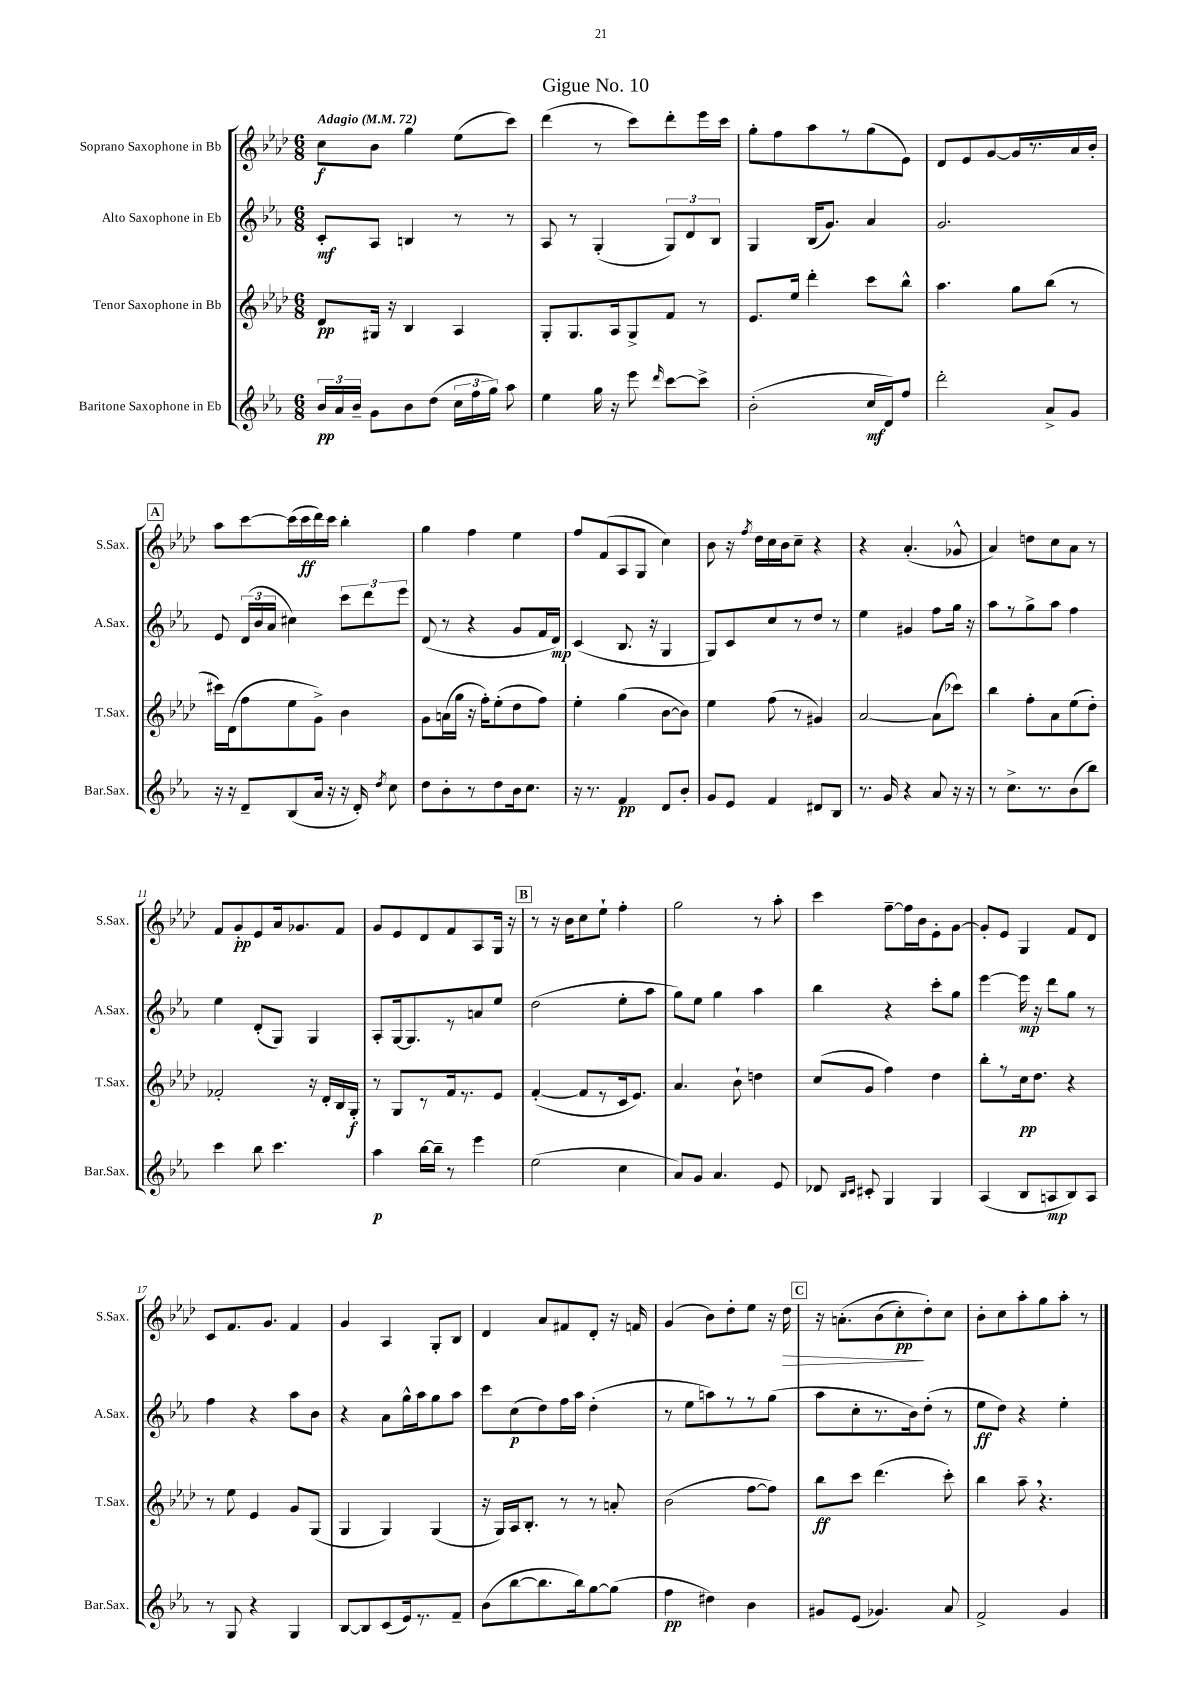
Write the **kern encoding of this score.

**kern	**kern	**kern	**kern
*staff4	*staff3	*staff2	*staff1
*clefG2	*clefG2	*clefG2	*clefG2
*k[b-e-a-]	*k[b-e-a-d-]	*k[b-e-a-]	*k[b-e-a-d-]
*M6/8	*M6/8	*M6/8	*M6/8
*MM72	*MM72	*MM72	*MM72
24b-/LL	8d-/L	8c'/L	8cc\L
24a-/	.	.	.
24b-~/JJ	.	.	.
8g\L	16G#/Jk	8A-/J	8b-\J
.	16r	.	.
8b-\	4B-/	4B/	4gg\
(8dd\J	.	.	.
24cc\LL	4A-/	8r	(8ee-\L
24ff\	.	.	.
24gg\JJ)	.	.	.
8aa-\	.	8r	8ccc\J)
=	=	=	=
4ee-\	8G'/L	8A-/	(4ddd-\
.	8.G/	8r	.
16gg\	.	(4G'/	8r
16r	16A-/k	.	.
8eee-\	8G^/	.	8ccc\L)
16qqddd/	.	.	.
[8ccc\L	8f/J	12G/L)	8ddd-'\
.	.	12d/	.
8ccc^\]J	8r	.	16eee-\L
.	.	12B-/J	.
.	.	.	16ccc\JJ
=	=	=	=
(2b-'\	8.e-/L	4G/	8gg'\L
.	.	.	8ff\
.	16ee-/Jk	.	.
.	4ddd-'\	(16B-/LK	8aa-\
.	.	8.g/J)	.
.	.	.	8r
16cc/LL	8ccc\L	4a-/	(8gg\
16d/J)	.	.	.
8ff/J	8bb-^^\J	.	8e-\J)
=	=	=	=
2ddd'\	4.aa-\	2.g/	8d-/L
.	.	.	8e-/
.	.	.	[8g/
.	8gg\L	.	16g/]L
.	.	.	8.r
8a-^/L	(8bb-\J	.	.
8g/J	8r	.	16a-/
.	.	.	16b-'/JJ
=	=	=	=
16r	16ccc#\LL)	8e-/	8aa-\L
16r	(16d-\J	.	.
8d~/L	8ff\	(24d/LL	[8ccc\
.	.	24b-/	.
.	.	24a-/JJ	.
(8B-/	8ee-\	4cc#\)	(16ccc\]L
.	.	.	16ccc\
16a-/Jk	8g^\J)	.	16ddd-\)
16r	.	.	16ccc\JJ
16r	4b-\	12ccc\L	4bb-'\
16d'/)	.	.	.
.	.	12ddd\	.
8qdd/	.	.	.
8cc\	.	.	.
.	.	12eee-\J	.
=	=	=	=
8dd\L	8g\L	(8d/	4gg\
8b-'\	(16a\L	8r	.
.	16gg\JJ	.	.
8r	16r	4r	4ff\
.	16ff'\LK)	.	.
8dd\	(8ee-'\	.	.
16b-\k	8dd-\	8g/L	4ee-\
8.cc\J	.	.	.
.	8ff\J)	16f/L	.
.	.	16d/JJ)	.
=	=	=	=
16r	4ee-'\	(4c/	8ff/L
8.r	.	.	.
.	.	.	(8f/
4f/	(4gg\	8.B-/	8A-/
.	.	.	8G/J
.	.	16r	.
8d/L	[8b-\L	4G/	4cc\)
8b-'/J	8b-\]J)	.	.
=	=	=	=
8g/L	4ee-\	8G/L)	8b-\
8e-/J	.	8c/	16r
.	.	.	8qff/
.	.	.	16dd-\LL
4f/	(8ff\	8cc/	16cc\
.	.	.	16b-\J
.	8r	8r	8cc~\J
8d#/L	4g#/)	8dd/J	4r
8B-/J	.	8r	.
=	=	=	=
8.r	[2a-/	4ee-\	4r
16g/	.	.	.
4r	.	4g#/	(4.a-'/
8a-/	(8a-\]L	8ff\L	.
16r	8ccc-\J)	16gg\Jk	8g-^^/
16r	.	16r	.
=	=	=	=
8r	4bb-\	8aa-\L	4a-/)
8.cc^\L	.	8r	.
.	8ff'\L	8gg^\	8dd\L
8.r	.	.	.
.	8a-\	8aa-\J	8cc\
(8b-\	(8ee-\	4ff\	8a-\J
8bb-\J)	8dd-'\J)	.	8r
=	=	=	=
4ccc\	2f-'/	4ee-\	8f/L
.	.	.	8g'/
8bb-\	.	(8d'/L	8e-/
4.ccc\	.	8G/J)	16a-/k
.	.	.	8.g-/
.	16r	4G/	.
.	16d-'/LL	.	.
.	16B-/	.	8f/J
.	16G'/JJ	.	.
=	=	=	=
4aa-\	8r	8A-'/L	8g/L
.	8G/L	[16G/k	8e-/
.	.	8.G/]	.
[16bb-\LL	8r	.	8d-/
16bb-~\]JJ	.	.	.
8r	16f/k	8r	8f/
.	8.r	.	.
4eee-\	.	8a/	8A-/
.	8e-/J	8ee-/J	16G/Jk
.	.	.	16r
=	=	=	=
(2ee-\	([4f'/	(2dd\	8r
.	.	.	16r
.	.	.	16b-\LK
.	8f/]L	.	8cc\
.	8r	.	8ee-`\J
4cc\	16c/k	8ee-'\L	4ff'\
.	8.e-/J)	.	.
.	.	8aa-\J	.
=	=	=	=
8a-/L)	4.a-/	8gg\L)	2gg\
8g/J	.	8ee-\J	.
4.a-/	.	4gg\	.
.	8b-`\	.	.
.	4dd\	4aa-\	8r
8e-/	.	.	8aa-'\
=	=	=	=
8d-/	(8cc/L	4bb-\	4ccc\
16qqB-/LL	.	.	.
16qqc/JJ	.	.	.
8c#'/	8g/J	.	.
4G/	4ff\)	4r	[8ff~\L
.	.	.	16ff\]L
.	.	.	16b-\J
4G/	4dd-\	8ccc'\L	8e-'\
.	.	8gg\J	[8g\J
=	=	=	=
(4A-/	8bb-'\L	[4eee-\	8g'/]L
.	8r	.	8e-/J
8B-/L	16cc\k	16eee-\]	4G/
.	8.dd-\J	16r	.
8A/	.	8ddd\L	.
8B-/)	4r	8gg\J	8f/L
8A/J	.	8r	8d-/J
=	=	=	=
8r	8r	4ff\	8c/L
8G/	8ee-\	.	8.f/
4r	4e-/	4r	.
.	.	.	8.g/J
4G/	8g/L	8aa-\L	4f/
.	(8G/J	8b-\J	.
=	=	=	=
[8B-/L	4G/	4r	4g/
8B-/]	.	.	.
(8c/	4G/)	8a-\L	4A-/
16e-/k)	.	16gg^^\L	.
8.r	.	16aa-\J	.
.	(4G/	8gg\	8G'/L
8f~/J	.	8aa-\J	8B-/J
=	=	=	=
(8b-\L	16r	8ccc\L	4d-/
.	16G/LL)	.	.
[8bb-\	16A-/J	(8cc\	.
.	8.B-'/J	.	.
8.bb-\]	.	8dd\)	8a-/L
.	8r	16ff\L	8f#/
16bb-\k)	.	16aa-\JJ	.
[8gg\	8r	(4dd'\	8d-'/J
(8gg\]J	8a'/	.	16r
.	.	.	16f/
=	=	=	=
4ff\	(2b-\	8r	(4g/
.	.	8ee-\L	.
4dd#\)	.	8aa\)	8b-\L)
.	.	8r	8dd-'\
4b-\	[8ff\L	8r	8ee-\J
.	8ff\]J)	(8gg\J	16r
.	.	.	16dd-\
=	=	=	=
8g#/L	8bb-\L	8aa-\L	16r
.	.	.	&(8.a'\L
(8e-/J	8ccc\J	8cc'\	.
4.g-/)	(4.ddd-\	8.r	(8b-\
.	.	.	8cc'\)
.	.	16b-\k)	.
.	.	(8dd'\J	8dd-'\&)
8a-/	8ccc'\)	8r	8cc\J
=	=	=	=
2f^/	4bb-\	8ee-\L	8b-'\L
.	.	8dd\J)	8cc\
.	8aa-~\	4r	8aa-'\
.	4.r	.	8gg\
4g/	.	4ee-'\	8aa-'\J
.	.	.	8r
==	==	==	==
*-	*-	*-	*-
